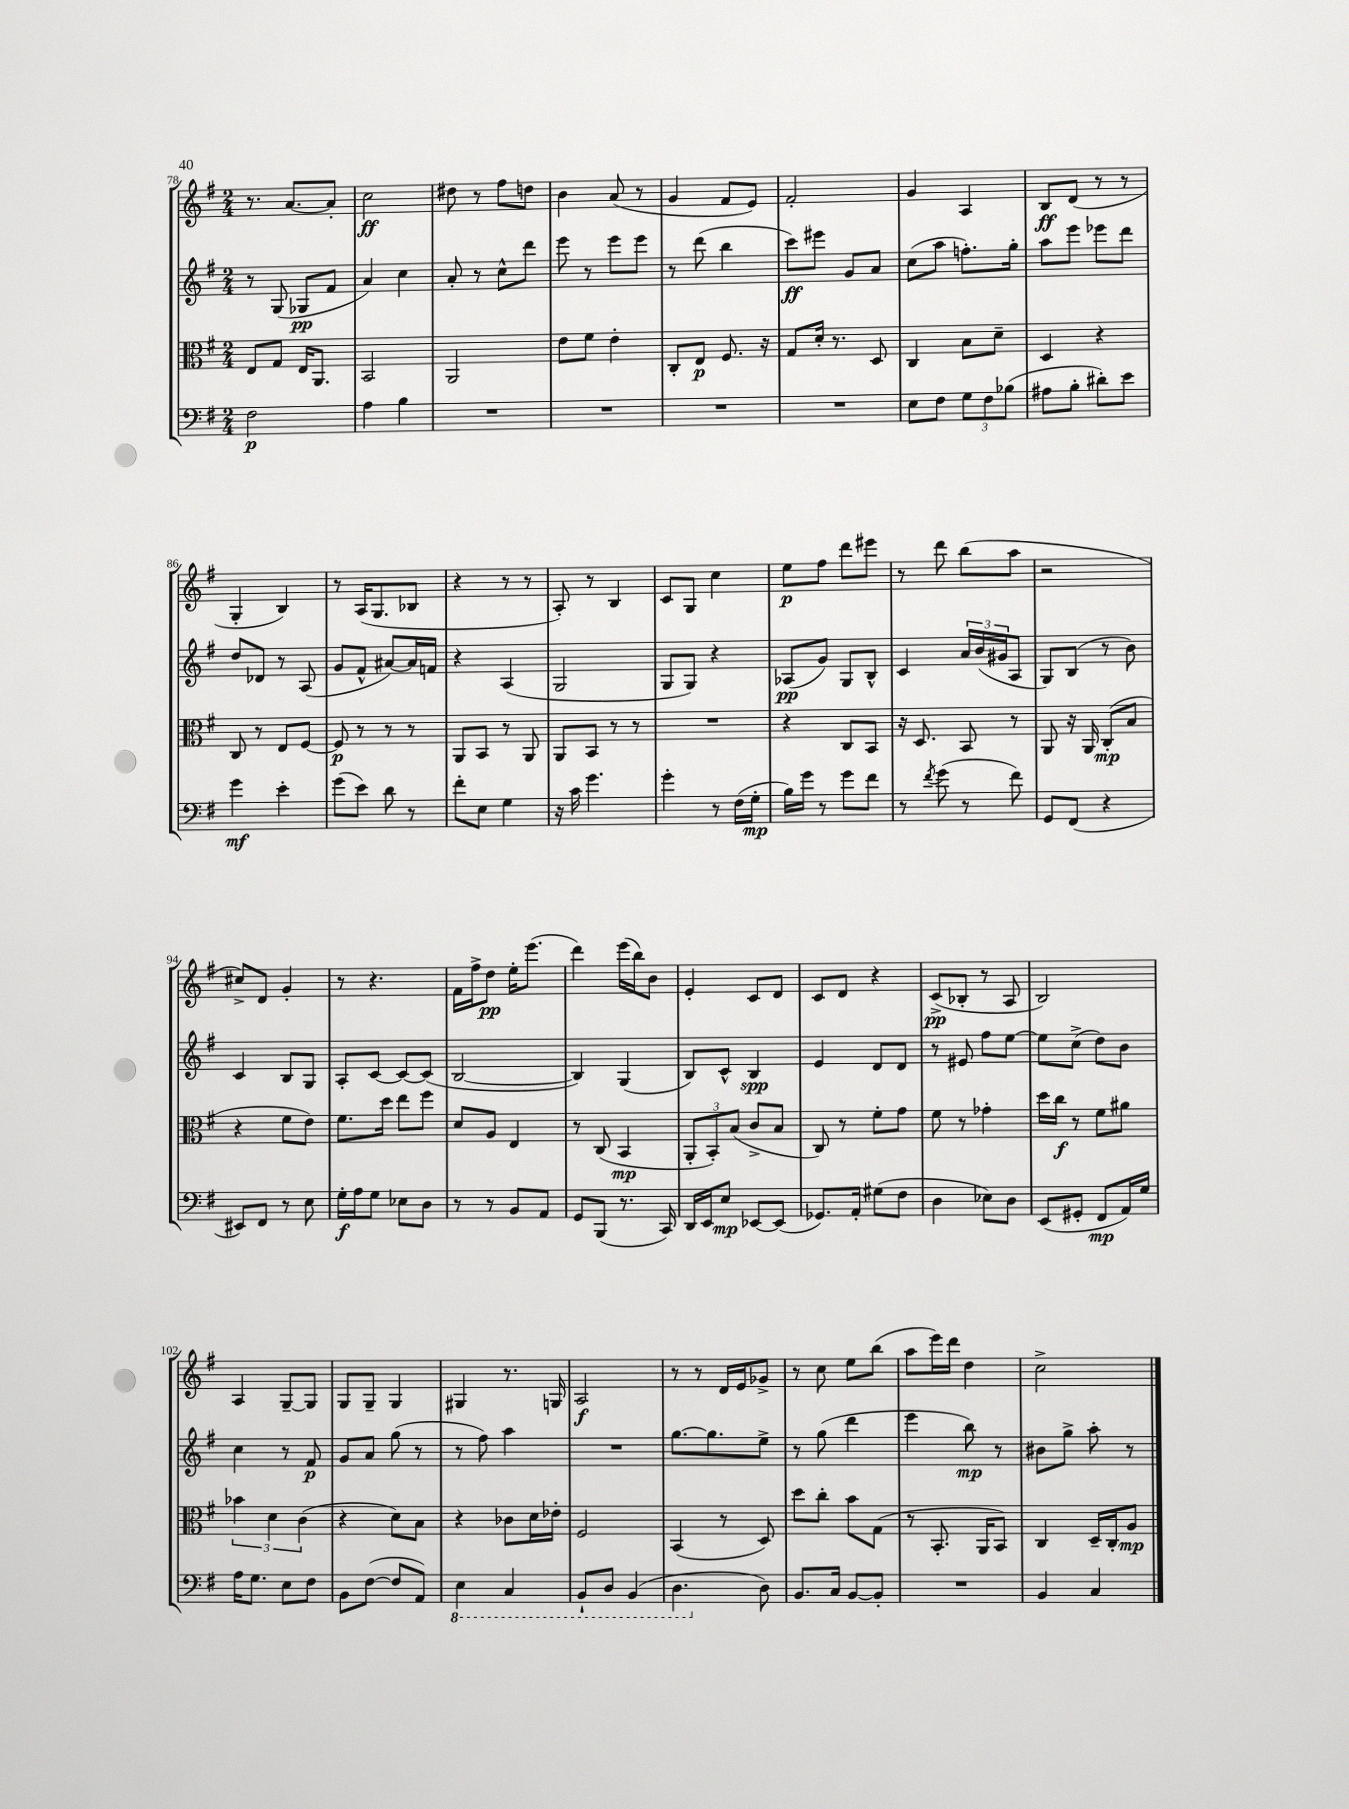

**kern	**kern	**kern	**kern
*staff4	*staff3	*staff2	*staff1
*clefF4	*clefC3	*clefG2	*clefG2
*k[f#]	*k[f#]	*k[f#]	*k[f#]
*M2/4	*M2/4	*M2/4	*M2/4
2F#	8E	8r	8.r
.	8G	(8G	.
.	.	.	[8.a
.	16E	8G-	.
.	8.AA	.	.
.	.	8f#	8a']
=	=	=	=
4A	2BB	4a)	2cc
4B	.	4cc	.
=	=	=	=
2r	2AA	8a'	8dd#
.	.	8r	8r
.	.	8cc^^	8ff#
.	.	8ddd	8dd
=	=	=	=
2r	8e	8eee	4b
.	8f#	8r	.
.	4e'	8eee	(8a
.	.	8eee	8r
=	=	=	=
2r	8C'	8r	4g
.	8E	(8ddd	.
.	8.F#	4bb	8f#
.	.	.	8e)
.	16r	.	.
=	=	=	=
2r	8G	8ccc)	2f#'
.	16d'	8eee#	.
.	8.r	.	.
.	.	8g	.
.	8D	8a	.
=	=	=	=
8E	4C	(8cc	4g
8F#	.	8aa	.
12G	8B	8.ff')	4A
12F#	.	.	.
.	8d~	.	.
(12B-	.	.	.
.	.	16gg'	.
=	=	=	=
8A#	4D	8aa	8B
8B'	.	8eee	(8d
8d#')	4r	8eee-	8r
8e	.	8ddd	8r
=	=	=	=
4g	8C	8dd	4G'
.	8r	8d-	.
4e'	8E	8r	4B)
.	[8F#	(8A	.
=	=	=	=
(8g	8F#]	8g	8r
8e)	8r	8f#^^	(16A
.	.	.	8.G
8d	8r	[8a#)	.
8r	8r	16a#]	8B-
.	.	16f	.
=	=	=	=
8f#'	8AA	4r	4r
8E	8BB	.	.
4G	8r	(4A	8r
.	8AA	.	8r
=	=	=	=
16r	8AA	2G	8A')
16c	.	.	.
4.g	8BB	.	8r
.	8r	.	4B
.	8r	.	.
=	=	=	=
4g'	2r	8G	8c
.	.	8G)	8G
8r	.	4r	4cc
(16F#	.	.	.
16G'	.	.	.
=	=	=	=
16B)	4r	(8A-	8ee
16g	.	.	.
8r	.	8g)	8ff#
8g	8C	8G	8ddd
8f#	8BB	8B^^	8eee#
=	=	=	=
8r	16r	4c	8r
.	8.D	.	.
8qf#	.	.	.
(8g	.	.	8ddd
8r	8BB	24a	(8bb
.	.	(24b	.
.	.	24g#	.
8f#)	8r	8A	8aa
=	=	=	=
8GG	8AA	8G)	2r
(8FF#	16r	(8B	.
.	16AA	.	.
4r	(8C'	8r	.
.	8B	8b)	.
=	=	=	=
8EE#)	4r	4c	8cc#^)
8FF#	.	.	8d
8r	8f#	8B	4g'
8E	8e)	8G	.
=	=	=	=
16G'	8.f#	8A'	8r
16A	.	.	.
8G	.	[8c	4.r
.	16dd	.	.
8E-	8ee	8c_	.
8D	8ff#	(8c]	.
=	=	=	=
8r	8d	[2B	16f#
.	.	.	16ff#^
8r	8A	.	8dd
8BB	4E	.	16ee'
.	.	.	(8.eee
8AA	.	.	.
=	=	=	=
8GG	8r	4B])	4ddd)
(8BBB	(8C	.	.
8.r	4BB	(4G	(16eee
.	.	.	16bb)
.	.	.	8b
16CC)	.	.	.
=	=	=	=
16DD	12AA'	8B)	4e'
16EE	.	.	.
.	12BB')	.	.
8E	.	8c^^	.
.	(12B	.	.
[8EE-	8c^	4B	8c
(8EE-]	8B	.	8d
=	=	=	=
8.GG-)	8C)	4e	8c
.	8r	.	8d
16AA'	.	.	.
(8G#	8f#'	8d	4r
8F#	8g	8d	.
=	=	=	=
4D	8f#	8r	(8c^
.	8r	8e#	8B-'
8E-)	4g-'	8ff#	8r
8D	.	[8ee	8A
=	=	=	=
(8EE	16dd	8ee]	2B)
.	16cc	.	.
8GG#'	8r	(8cc^	.
8FF#	8f#	8dd)	.
16AA)	8a#	8b	.
16G	.	.	.
=	=	=	=
16A	6b-	4cc	4A
8.G	.	.	.
.	6d	.	.
8E	.	8r	[8G~
.	(6c	.	.
8F#	.	8f#	8G]
=	=	=	=
8BB	4r	8g	8G
([8F#	.	8a	8G~
8F#]	8d)	(8gg	4G
8AA)	8B	8r	.
=	=	=	=
4EE	4r	8r	4G#
.	.	8ff#)	.
4CC	8c-	4aa	8.r
.	16d	.	.
.	16e-'	.	16G
=	=	=	=
8BBB`	2F#	2r	2A
8DD	.	.	.
(4BBB	.	.	.
=	=	=	=
4.DD	(4BB	[8.gg	8r
.	.	.	8r
.	.	8.gg]	.
.	8r	.	16d
.	.	.	16e
8D)	8D)	8ee^	8g-^
=	=	=	=
8.BB	8dd	8r	8r
.	8cc'	(8gg	8cc
16C	.	.	.
[8BB	8b	4ddd	8ee
8BB']	(8G	.	(8bb
=	=	=	=
2r	8r	4eee	8aa
.	8.BB'	.	16eee)
.	.	.	16ddd
.	.	8bb)	4dd
.	16AA	.	.
.	8BB)	8r	.
=	=	=	=
4BB	4C	8b#	2cc^
.	.	8gg^	.
4C	16D~	8aa'	.
.	16C'	.	.
.	8A	8r	.
==	==	==	==
*-	*-	*-	*-
